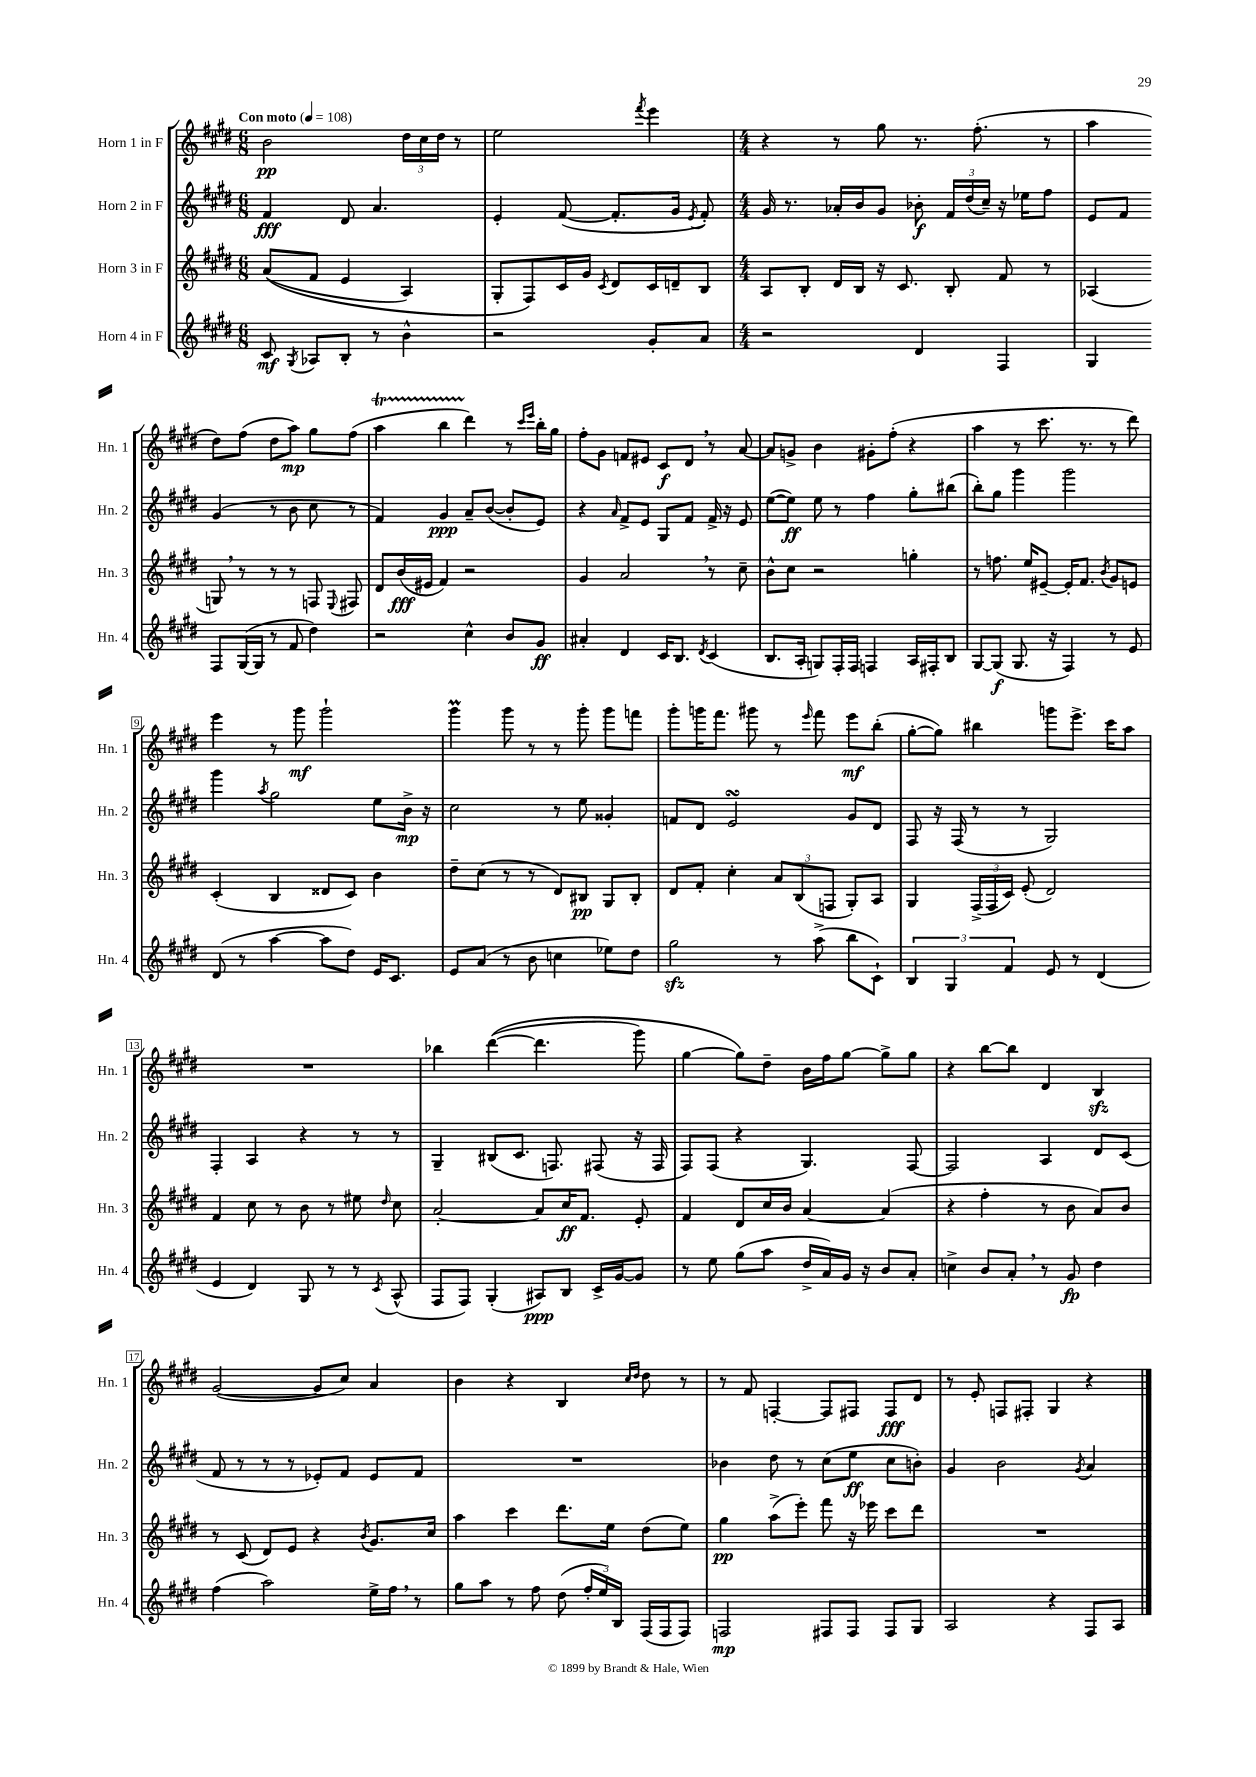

**kern	**kern	**kern	**kern
*staff4	*staff3	*staff2	*staff1
*clefG2	*clefG2	*clefG2	*clefG2
*k[f#c#g#d#]	*k[f#c#g#d#]	*k[f#c#g#d#]	*k[f#c#g#d#]
*M6/8	*M6/8	*M6/8	*M6/8
*MM108	*MM108	*MM108	*MM108
8c#	&((8a	4f#	2b
8qG#	.	.	.
8A-	8f#	.	.
8B'	4e	8d#	.
8r	.	4.a	.
4b^^	4A)	.	24dd#
.	.	.	24cc#
.	.	.	24dd#
.	.	.	8r
=	=	=	=
2r	8G#'	4e'	2ee
.	8F#&)	.	.
.	16c#	([8f#	.
.	16g#	.	.
.	8qc#	.	.
.	8d#	8.f#']	.
.	.	.	8qfff#
8g#'	16c#	.	4eee
.	16d~	16g#	.
.	.	8qe	.
8a	8B	8f#')	.
=	=	=	=
*M4/4	*M4/4	*M4/4	*M4/4
2r	8A	16g#	4r
.	.	8.r	.
.	8B'	.	.
.	16d#	16a-'	8r
.	16B	16b	.
.	16r	8g#	8gg#
.	8.c#	.	.
4d#	.	8b-'	8.r
.	8B'	24f#	.
.	.	(24dd#	.
.	.	.	(8.ff#'
.	.	24cc#~)	.
4F#	8f#	16r	.
.	.	16ee-	.
.	8r	8ff#	8r
=	=	=	=
4G#	(4A-	8e	4aa
.	.	8f#	.
8F#	8G)	(4g#	8dd#)
([16G#	8r	.	(8ff#
16G#]	.	.	.
8r	8r	8r	8dd#
8f#	8r	8b	8aa)
4dd#)	8F	8cc#	8gg#
.	8qqE	.	.
.	8F#	8r	(8ff#
=	=	=	=
2r	8d#	4f#)	4aa
.	(16b	.	.
.	16e#	.	.
.	4f#)	4g#	4bb
4cc#^^	2r	8a~	4ddd#)
.	.	([8b	.
8b	.	8b']	8r
.	.	.	16qqccc#
.	.	.	16qqeee
8g#	.	8e)	16bb'
.	.	.	16gg#
=	=	=	=
4a#'	4g#	4r	8ff#'
.	.	.	8g#
.	.	16qqa	.
4d#	2a	8f#^	8f
.	.	8e	8e#
16c#	.	8G#	8c#
8.B	.	.	.
.	.	8f#	8d#
8qd#	.	.	.
(4c#	8r	16f#^	8r
.	.	16r	.
.	8cc#~	8e	[8a
=	=	=	=
8.B	8b^^	([8ee	8a]
.	8cc#	8ee])	8g^
16A'	.	.	.
8G)	2r	8ee	4b
16F#'	.	8r	.
16F#	.	.	.
4F	.	4ff#	8g#'
.	.	.	(8ff#'
16A	4gg'	8gg#'	4r
16F#'	.	.	.
8B	.	(8bb#	.
=	=	=	=
[8G#	8r	8bb')	4aa
(8G#]	8.ff	8gg#	.
8.G#	.	4ggg#	8r
.	16ee	.	.
.	[8e#~	.	8.ccc#
16r	.	.	.
4F#)	16e#']	2ggg#	.
.	8.f#	.	8.r
.	8qb	.	.
8r	8g#	.	8r
8e	8e	.	8ddd#)
=	=	=	=
(8d#	(4c#'	4ggg#	4eee
8r	.	.	.
.	.	8qaa	.
[4aa	4B	2gg#	8r
.	.	.	8ggg#
8aa]	8d##	.	2ggg#`
8dd#)	8c#)	.	.
16e	4b	8ee	.
8.c#	.	.	.
.	.	16b^	.
.	.	16r	.
=	=	=	=
8e	8dd#~	2cc#	4ggg#
(8a	(8cc#	.	.
8r	8r	.	8ggg#
8b	8r	.	8r
4cc	8d#)	8r	8r
.	8B#	8ee	8ggg#'
8ee-)	8G#	4g##'	8ggg#
8dd#	8B#'	.	8fff
=	=	=	=
2gg#	8d#	8f	8ggg#'
.	8f#'	8d#	16ggg
.	.	.	8.fff#
.	4cc#'	2e	.
.	.	.	8ggg#
8r	12a	.	8r
.	(12B	.	.
.	.	.	16qqeee
(8aa^	.	.	8fff#
.	12F	.	.
8bb	8G#')	8g#	8eee
8c#`)	8A	8d#	(8bb'
=	=	=	=
6B	4G#	8F#	[8gg#'
.	.	16r	8gg#])
6G#	.	.	.
.	.	(16F#	.
.	(24F#^	8r	4bb#
.	24F#	.	.
6f#	24c#)	.	.
.	(8e'	8r	.
8e	2d#)	2G#)	8ggg
8r	.	.	8.eee^
(4d#	.	.	.
.	.	.	16ccc#
.	.	.	8aa
=	=	=	=
4e	4f#	4F#'	1r
4d#)	8cc#	4A	.
.	8r	.	.
8G#	8b	4r	.
8r	8r	.	.
8r	8ee#	8r	.
8qc#	16qqdd#	.	.
(8A^^	8cc#	8r	.
=	=	=	=
8F#	[2a'	4G#~	4bb-
8F#)	.	.	.
(4G#'	.	(8B#	&(([4ddd#
.	.	8.c#	.
8A#)	8a]	.	4.ddd#]
.	.	8.F)	.
8B	16cc#	.	.
.	8.f#	.	.
16c#^	.	(8F#	.
[16g#	.	.	.
8g#]	8e'	16r	8ggg#)
.	.	16F#	.
=	=	=	=
8r	4f#	8F#)	[4gg#
8ee	.	(8F#	.
(8gg#	8d#	4r	8gg#]&)
8aa	16cc#	.	8dd#~
.	16b	.	.
16dd#^	[4a	4.G#)	16b
16a)	.	.	16ff#
16g#	.	.	[8gg#
16r	.	.	.
8b	(4a]	.	8gg#^]
8a'	.	[8F#	8gg#
=	=	=	=
4cc^	4r	2F#]	4r
8b	4ff#'	.	[8bb
8a'	.	.	8bb]
8r	8r	4A	4d#
8g#	8b	.	.
4dd#	8a)	8d#	4B
.	8b	(8c#	.
=	=	=	=
(4ff#	8r	8f#	([2g#
.	(8c#	8r	.
2aa)	8d#)	8r	.
.	8e	8r	.
.	4r	8e-')	8g#]
.	.	8f#	8cc#)
.	8qb	.	.
16ee^	8.g#	8e-	4a
16ff#	.	.	.
8r	.	8f#	.
.	16cc#	.	.
=	=	=	=
8gg#	4aa	1r	4b
8aa	.	.	.
8r	4ccc#	.	4r
8ff#	.	.	.
(8dd#	8.ddd#	.	4B
24ff#'	.	.	.
24ee)	.	.	.
.	16ee	.	.
24B	.	.	.
.	.	.	16qqcc#
.	.	.	16qqdd#
(16F#	(8dd#	.	8dd#
16F#	.	.	.
8F#)	8ee)	.	8r
=	=	=	=
2F	4gg#	4b-	8r
.	.	.	8f#
.	(8aa^	8dd#	[4F'
.	8eee')	8r	.
8F#	8fff#	(8cc#	8F]
8F#	16r	8ee	8F#
.	16eee-	.	.
8F#	8ccc#	8cc#	8F#
8G#	8ddd#	8b')	8d#
=	=	=	=
2A	1r	4g#	8r
.	.	.	8e'
.	.	2b	8F
.	.	.	8F#'
4r	.	.	4G#
.	.	8qg#	.
8F#	.	4a	4r
8A	.	.	.
==	==	==	==
*-	*-	*-	*-
